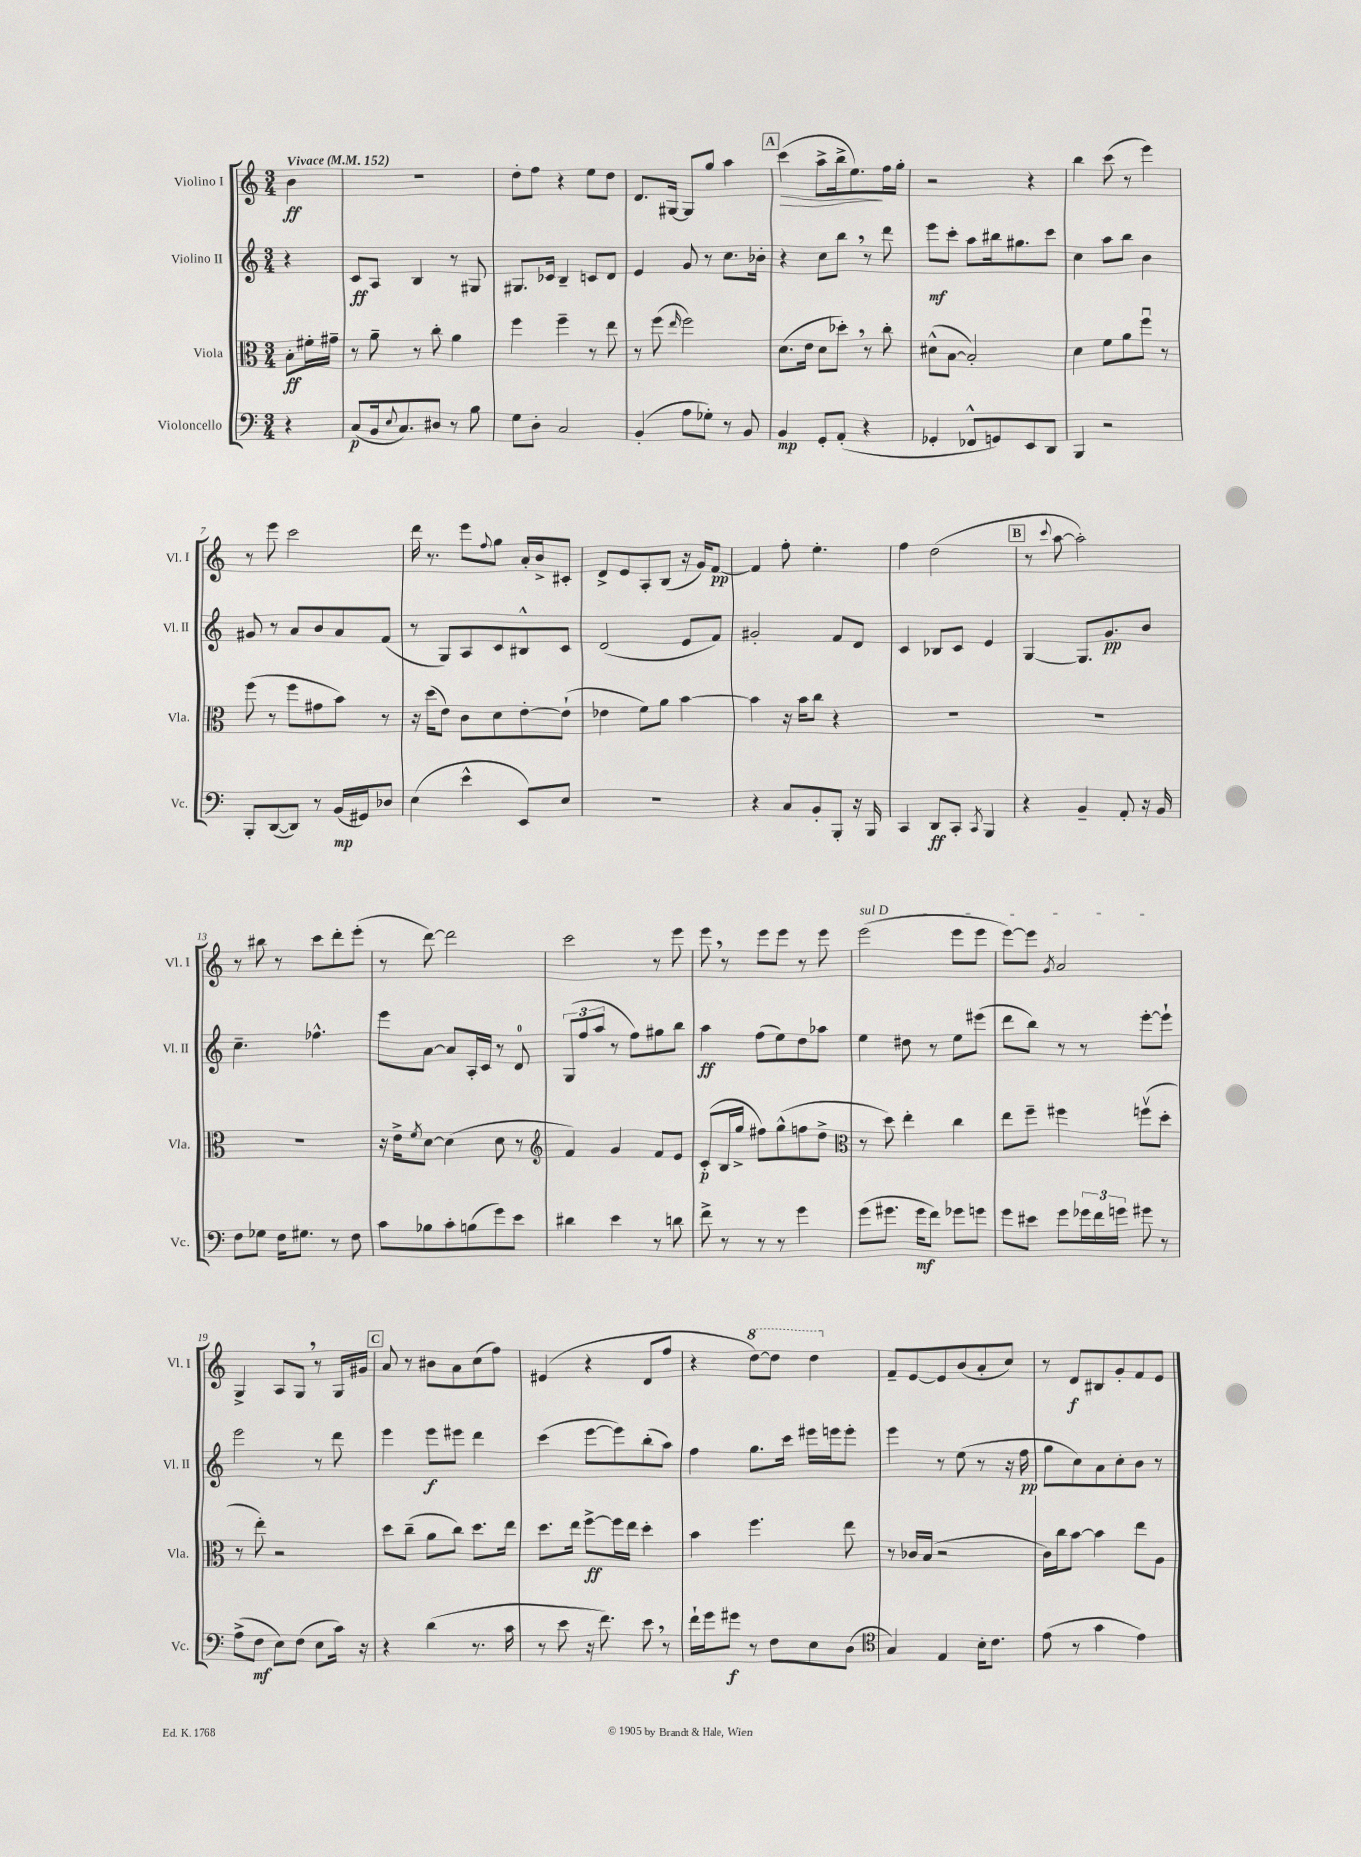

**kern	**dynam	**kern	**dynam	**kern	**dynam	**kern	**dynam
*part4	*part4	*part3	*part3	*part2	*part2	*part1	*part1
*staff4	*staff4	*staff3	*staff3	*staff2	*staff2	*staff1	*staff1
*I"Violoncello	*	*I"Viola	*	*I"Violino II	*	*I"Violino I	*
*I'Vc.	*	*I'Vla.	*	*I'Vl. II	*	*I'Vl. I	*
*clefF4	*	*clefC3	*	*clefG2	*	*clefG2	*
*k[]	*	*k[]	*	*k[]	*	*k[]	*
*M3/4	*	*M3/4	*	*M3/4	*	*M3/4	*
*MM152	*	*MM152	*	*MM152	*	*MM152	*
=	=	=	=	=	=	=	=
!	!	!	!	!	!	!LO:TX:a:B:t=Vivace	!
4r	.	8B'\L	ff	4r	.	4b\	ff
.	.	16f#X'\L	.	.	.	.	.
.	.	16g#X~\JJ	.	.	.	.	.
=1	=1	=1	=1	=1	=1	=1	=1
(8C/L	p	8r	.	8c/L	ff	2.r	.
16BB/k	.	8a~\	.	8A/J	.	.	.
8qqE/	.	.	.	.	.	.	.
8.C/)	.	.	.	.	.	.	.
.	.	8r	.	4B/	.	.	.
8D#X/J	.	8cc'\	.	.	.	.	.
8r	.	4a\	.	8r	.	.	.
8B\	.	.	.	8G#X/	.	.	.
=2	=2	=2	=2	=2	=2	=2	=2
8G\L	.	4ff\	.	8.G#X/L	.	8dd'\L	.
8D'\J	.	.	.	.	.	8ff\J	.
.	.	.	.	16c-X/Jk	.	.	.
2C/	.	4ff~\	.	4B~/	.	4r	.
.	.	8r	.	8cn/L	.	8ee\L	.
.	.	8ee\	.	8d/J	.	8dd\J	.
=3	=3	=3	=3	=3	=3	=3	=3
(4BB'/	.	8r	.	4e/	.	8.d/L	.
.	.	(8ff\	.	.	.	.	.
.	.	.	.	.	.	[16G#X/Jk	.
.	.	16qqee/	.	.	.	.	.
8A\L	.	2ff\)	.	8g/	.	8G#/L]	.
8G-X'\J)	.	.	.	8r	.	8gg/J	.
8r	.	.	.	8.cc\L	.	4aa\	.
8BB/	.	.	.	.	.	.	.
.	.	.	.	16b-X'\Jk	.	.	.
!!LO:REH:place=s1:t=A
=4	=4	=4	=4	=4	=4	=4	=4
!	!	!	!	!	!	!	!LO:HP:b
4BB/	mp	(8.d\L	.	4r	.	(4ccc\	>
.	.	16e\Jk	.	.	.	.	.
8GG'/L	.	8d\L	.	8cc\L	.	8aa^\L	.
(8AA'/J	.	8dd-X',\J)	.	8bb,\J	.	16bb^\k	.
.	.	.	.	.	.	8.ee\)	.
4r	.	8r	.	8r	.	.	.
.	.	8cc'\	.	8ddd\	.	16ff\L	]
.	.	.	.	.	.	16gg'\JJ	.
=5	=5	=5	=5	=5	=5	=5	=5
4GG-X'/	.	(8d#X^^\L	.	8eee\L	mf	2r	.
.	.	[8B\J	.	8ccc'\J	.	.	.
8FF-X^^/L	.	2B'/])	.	8aa\L	.	.	.
8GGn/)	.	.	.	16bb#X\k	.	.	.
.	.	.	.	8.gg#X\	.	.	.
8EE/	.	.	.	.	.	4r	.
8DD/J	.	.	.	8ccc\J	.	.	.
=6	=6	=6	=6	=6	=6	=6	=6
4BBB/	.	4d\	.	4cc\	.	4bb\	.
2r	.	8f\L	.	8aa\L	.	(8ccc\	.
.	.	8a\	.	8bb\J	.	8r	.
.	.	8ffu\J	.	4b\	.	4eee\)	.
.	.	8r	.	.	.	.	.
!!LO:LB:g=z
=7	=7	=7	=7	=7	=7	=7	=7
8BBB'/L	.	(8ff\	.	8g#X/	.	8r	.
([8DD/	.	8r	.	8r	.	8eee\	.
8DD/J])	.	8ff\L	.	8a/L	.	2ccc\	.
8r	.	8g#X\	.	8b/	.	.	.
(16BB/LL	mp	8b\J)	.	8a/	.	.	.
16GG#X/J)	.	.	.	.	.	.	.
8D-X/J	.	8r	.	(8f/J	.	.	.
=8	=8	=8	=8	=8	=8	=8	=8
(4E\	.	16r	.	8r	.	16ddd\	.
.	.	(16dd\KL	.	.	.	8.r	.
.	.	8e\J)	.	8G/L)	.	.	.
4e^^\	.	8c\L	.	8A/	.	8eee\L	.
.	.	.	.	.	.	8qqff/	.
.	.	8d\	.	8c/	.	8gg\J	.
8EE/L)	.	[8e'\	.	8B#X^^/	.	16a'/LL	.
.	.	.	.	.	.	16b^/J	.
8E/J	.	(8e`\J]	.	8c/J	.	8c#X'/J	.
=9	=9	=9	=9	=9	=9	=9	=9
2.r	.	4e-X\	.	(2d/	.	8d^/L	.
.	.	.	.	.	.	8e/	.
.	.	8f\L)	.	.	.	8A'/	.
.	.	8a\J	.	.	.	(8B/J	.
.	.	[4b\	.	8e/L	.	16r	.
.	.	.	.	.	.	16g/KL)	.
.	.	.	.	8f/J)	.	[8f/J	pp
=10	=10	=10	=10	=10	=10	=10	=10
4r	.	4b\]	.	2g#X'/	.	4f/]	.
8C/L	.	16r	.	.	.	8ff'\	.
.	.	16b\KL	.	.	.	.	.
8BB'/	.	8cc\J	.	.	.	4.ee'\	.
8BBB'/J	.	4r	.	8f/L	.	.	.
16r	.	.	.	8d/J	.	.	.
16BBB/	.	.	.	.	.	.	.
=11	=11	=11	=11	=11	=11	=11	=11
4CC/	.	2.r	.	4c/	.	4ff\	.
8DD/L	ff	.	.	8B-X/L	.	(2dd\	.
8CC'/J	.	.	.	8c/J	.	.	.
8qCC/	.	.	.	.	.	.	.
4BBB/	.	.	.	4e/	.	.	.
!!LO:REH:place=s1:t=B
=12	=12	=12	=12	=12	=12	=12	=12
4r	.	2.r	.	[4G/	.	8r	.
.	.	.	.	.	.	8qqccc/	.
.	.	.	.	.	.	[8aa\	.
4BB~/	.	.	.	8.G/L]	.	2aa'\])	.
.	.	.	.	8.g/	pp	.	.
8AA'/	.	.	.	.	.	.	.
16r	.	.	.	8b/J	.	.	.
16BB/	.	.	.	.	.	.	.
!!LO:LB:g=z
=13	=13	=13	=13	=13	=13	=13	=13
8F\L	.	2.r	.	4.cc~\	.	8r	.
8G-X\J	.	.	.	.	.	8bb#X\	.
16F\KL	.	.	.	.	.	8r	.
8.G#X\J	.	.	.	.	.	.	.
.	.	.	.	4.ff-X^^\	.	8ccc\L	.
8r	.	.	.	.	.	8ddd'\	.
8F\	.	.	.	.	.	(8eee'\J	.
=14	=14	=14	=14	=14	=14	=14	=14
8c\L	.	16r	.	8eee\L	.	8r	.
.	.	16e^\KL	.	.	.	.	.
.	.	8qf/	.	.	.	.	.
8B-X\	.	[8d\J	.	[8a\J	.	[8ddd\)	.
8c'\	.	(4d\]	.	8a/L]	.	2ddd\]	.
(8Bn\	.	.	.	16A'/L	.	.	.
.	.	.	.	16c/JJ	.	.	.
8g\)	.	8d\	.	8r	.	.	.
8e\J	.	8r	.	8d/	.	.	.
=15	=15	=15	=15	=15	=15	=15	=15
*	*	*clefG2	*	*	*	*	*
4d#X\	.	4f/)	.	(12G/L	.	2ccc\	.
.	.	.	.	12ff/	.	.	.
.	.	.	.	12aa/J	.	.	.
4e\	.	4g/	.	8r	.	.	.
.	.	.	.	8ff\L)	.	.	.
8r	.	8f/L	.	8gg#X\	.	8r	.
8dn\	.	8e/J	.	8bb\J	.	8eee\	.
=16	=16	=16	=16	=16	=16	=16	=16
8f^\	.	(8c'/L	p	4aa\	ff	8eee,\	.
8r	.	16B/L	.	.	.	8r	.
.	.	16gg^/JJ	.	.	.	.	.
8r	.	8ff#X\L)	.	(8ff\L	.	8eee\L	.
8r	.	(8gg^^\	.	8ee\)	.	8eee\J	.
4g\	.	8ffn\	.	8dd\	.	8r	.
.	.	8dd^\J	.	8aa-X\J	.	8eee\	.
=17	=17	=17	=17	=17	=17	=17	=17
*	*	*clefC3	*	*	*	*	*
!	!	!	!	!	!	!LO:TX:a:i:t=sul D	!
(8g\L	.	8r	.	4ee\	.	(2eee\	.
8.g#X\J	.	8dd\)	.	.	.	.	.
.	.	4ee'\	.	8dd#X\	.	.	.
16g#\KL	mf	.	.	.	.	.	.
8f\J)	.	.	.	8r	.	.	.
8g-X\L	.	4cc\	.	8ee\L	.	8eee\L	.
8gn\J	.	.	.	(8eee#X\J	.	8eee\J	.
=18	=18	=18	=18	=18	=18	=18	=18
8g\L	.	8ee\L	.	8ddd\L	.	[8eee\L)	.
8e#X\J	.	8ff~\J	.	8bb\J)	.	8eee\J]	.
.	.	.	.	.	.	8qg/	.
8g\L	.	4ff#X\	.	8r	.	2a/	.
24g-X\L	.	.	.	8r	.	.	.
24f\	.	.	.	.	.	.	.
24gn\JJ	.	.	.	.	.	.	.
8g#X\	.	(8ffnv\L	.	[8eee'\L	.	.	.
8r	.	8dd'\J	.	8eee`\J]	.	.	.
!!LO:LB:g=z
=19	=19	=19	=19	=19	=19	=19	=19
(8A^\L	.	8r	.	2eee\	.	4G^/	.
8F\J	mf	8ee'\)	.	.	.	.	.
8E\L)	.	2r	.	.	.	8A/L	.
(8F\J	.	.	.	.	.	8G,/J	.
8E\L	.	.	.	8r	.	8r	.
16c\Jk)	.	.	.	8ddd\	.	16G/LL	.
16r	.	.	.	.	.	16g#X/JJ	.
!!LO:REH:place=s1:t=C
=20	=20	=20	=20	=20	=20	=20	=20
4r	.	8dd\L	.	4eee\	.	8a/	.
.	.	(8cc~\J	.	.	.	8r	.
(4d\	.	8a\L	.	8eee\L	f	8b#X\L	.
.	.	8cc\J)	.	8eee#X\J	.	8a\	.
8.r	.	8.dd\L	.	4ddd\	.	(8cc\	.
.	.	.	.	.	.	8ff\J)	.
16c\	.	16ee\Jk	.	.	.	.	.
=21	=21	=21	=21	=21	=21	=21	=21
8r	.	8.dd\L	.	(4ccc\	.	(4e#X/	.
8e\	.	.	.	.	.	.	.
.	.	16ee\Jk	.	.	.	.	.
16r	.	[8ff^\L	ff	[8eee\L	.	4r	.
8.f\)	.	.	.	.	.	.	.
.	.	16ff\L]	.	8eee\])	.	.	.
.	.	16ee\JJ	.	.	.	.	.
8e,\	.	4dd'\	.	(8bb'\	.	8d/L	.
8r	.	.	.	8aa\J)	.	8ff/J	.
=22	=22	=22	=22	=22	=22	=22	=22
16f`\LL	.	4b\	.	4ff\	.	4r	.
16g\J	.	.	.	.	.	.	.
8g#X\J	f	.	.	.	.	.	.
*	*	*	*	*	*	*8va	*
8r	.	4.ff\	.	8.gg\L	.	[8ddd\L)	.
8F\L	.	.	.	.	.	8ddd\J]	.
.	.	.	.	16ccc\Jk	.	.	.
8E\	.	.	.	16eee#X\LL	.	4ddd\	.
.	.	.	.	16eeen\J	.	.	.
(8D\J	.	8ee\	.	8eee'\J	.	.	.
=23	=23	=23	=23	=23	=23	=23	=23
*clefC4	*	*	*	*	*	*	*
*	*	*	*	*	*	*X8va	*
4G/)	.	8r	.	4eee\	.	8f~/L	.
.	.	16c-X/LL	.	.	.	[8e/	.
.	.	(16B/JJ	.	.	.	.	.
4E/	.	2r	.	8r	.	8e/]	.
.	.	.	.	(8ee\	.	(8b/	.
16B'\KL	.	.	.	8r	.	8a'/	.
8.c\J	.	.	.	.	.	.	.
.	.	.	.	16r	.	8cc/J)	.
.	.	.	.	16ff\	pp	.	.
=24	=24	=24	=24	=24	=24	=24	=24
(8e\	.	16c\LL)	.	8gg\L	.	8r	.
.	.	16cc\J	.	.	.	.	.
8r	.	[8b\J	.	8cc\)	.	8d/L	f
4g\	.	4b\]	.	8a\	.	8B#X/	.
.	.	.	.	8cc'\	.	8g'/	.
4e\)	.	8ee\L	.	8b\J	.	8f/	.
.	.	8A\J	.	8r	.	8e/J	.
==	==	==	==	==	==	==	==
*-	*-	*-	*-	*-	*-	*-	*-
